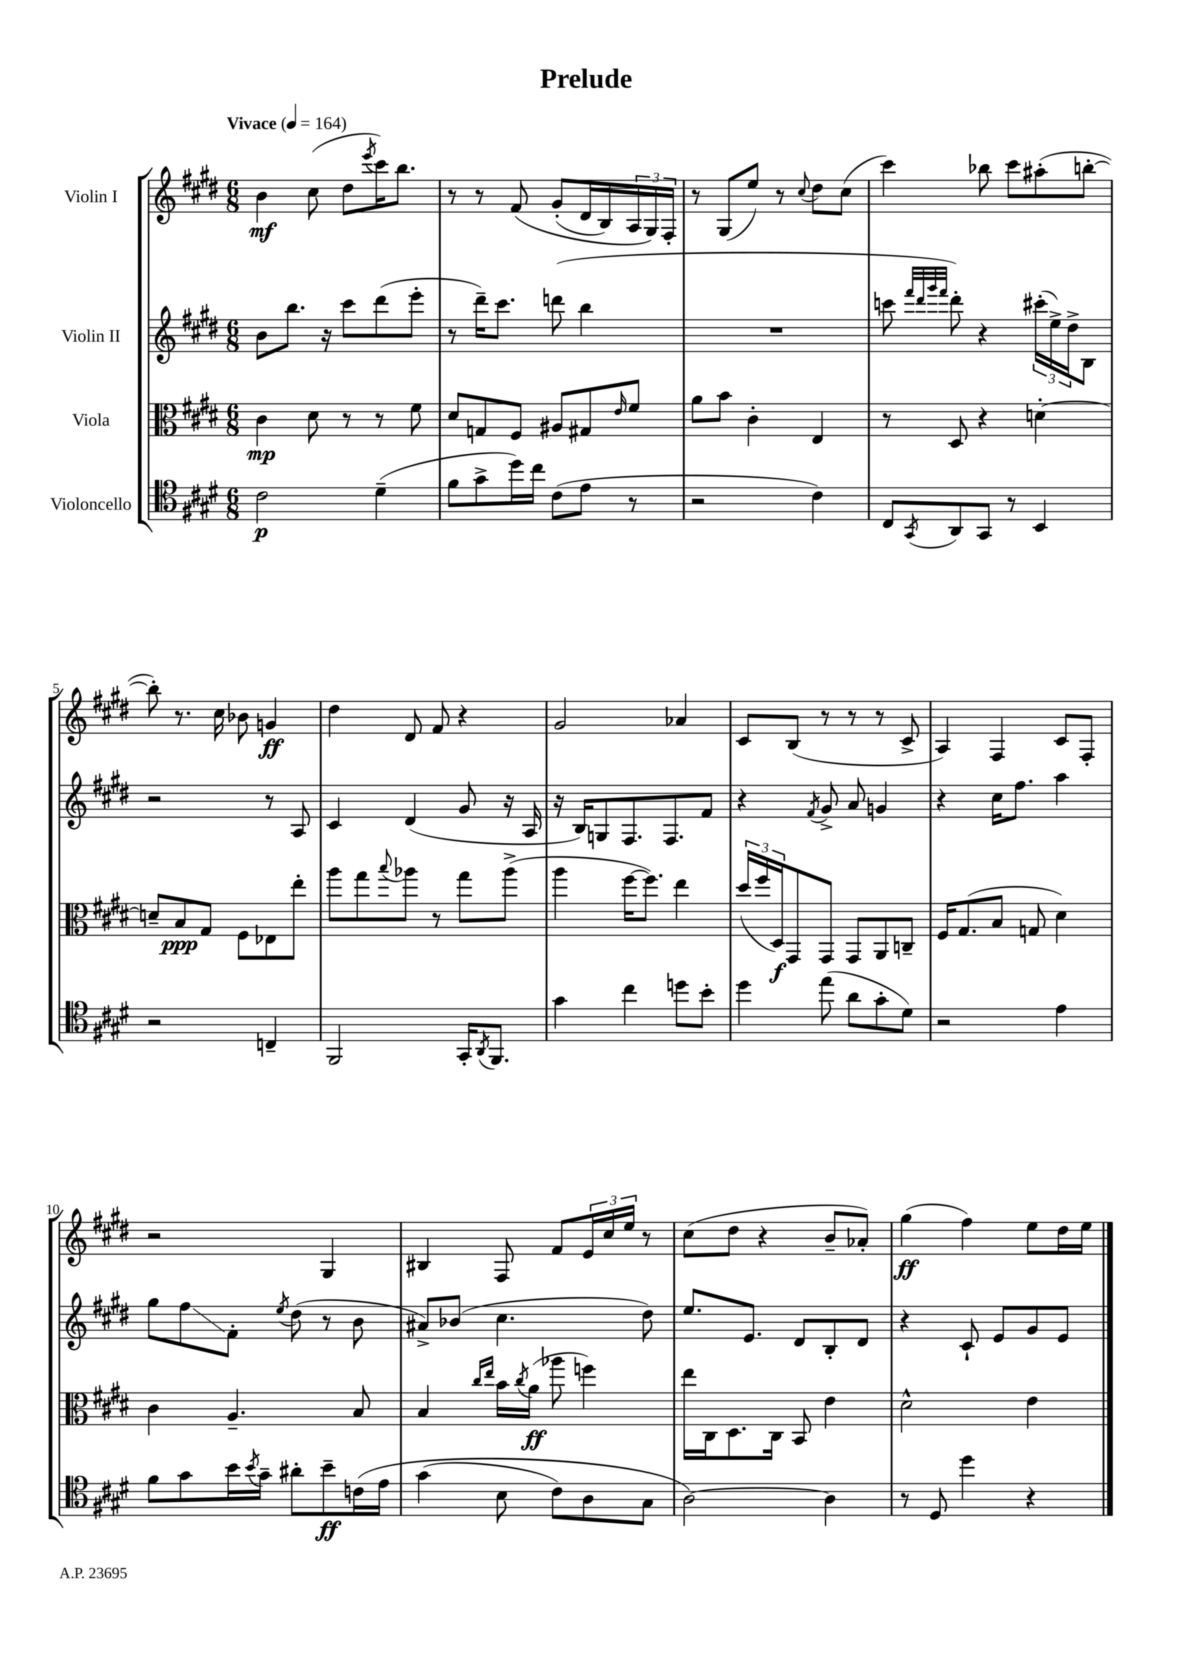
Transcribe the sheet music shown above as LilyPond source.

\header { title = "Prelude" }
<<
\new StaffGroup <<
\new Staff = "s0" \with { instrumentName = "Violin I" } {
    \clef treble \key e \major \numericTimeSignature \time 6/8 \tempo "Vivace" 4 = 164
    b'4\mf cis''8( dis''8 \acciaccatura { e'''8 } cis'''16) b''8. |
    r8 r8 fis'8\( gis'8-.( dis'16 b16) \tuplet 3/2 { a16 gis16\) fis16-. } |
    r8 gis8( e''8) r8 \appoggiatura { cis''8 } dis''8 cis''8( |
    cis'''4) bes''8 cis'''8 ais''8-.( b''8~-. |
    b''8-.) r8. cis''16 bes'8 g'4\ff |
    dis''4 dis'8 fis'8 r4 |
    gis'2 aes'4 |
    cis'8 b8( r8 r8 r8 cis'8-> |
    a4) fis4 cis'8 fis8-. |
    r2 gis4 |
    bis4 fis8 fis'8 \tuplet 3/2 { e'16 cis''16 e''16 } r8 |
    cis''8( dis''8 r4 b'8-- aes'8-.) |
    gis''4\ff( fis''4) e''8 dis''16 e''16 \bar "|." |
}
\new Staff = "s1" \with { instrumentName = "Violin II" } {
    \clef treble \key e \major \numericTimeSignature \time 6/8
    b'8 b''8. r16 cis'''8 dis'''8( e'''8-. |
    r8 dis'''16--) cis'''8. d'''8( b''4 |
    R2. |
    c'''8 \grace { fis'''32 dis'''32 gis'''32 fis'''32 } dis'''8-.) r4 \tuplet 3/2 { cis'''16-.( e''16->) dis''16-> } b8 |
    r2 r8 a8 |
    cis'4 dis'4( gis'8 r16 a16 |
    r16 b16) g8 fis8. fis8. fis'8 |
    r4 \acciaccatura { fis'8 } gis'8-> a'8 g'4 |
    r4 cis''16 fis''8. a''4 |
    gis''8 fis''8\glissando fis'8-. \acciaccatura { e''8 } dis''8( r8 b'8 |
    ais'8->) bes'8( cis''4. dis''8) |
    e''8. e'8. dis'8 b8-. dis'8 |
    r4 cis'8-! e'8 gis'8 e'8 \bar "|." |
}
\new Staff = "s2" \with { instrumentName = "Viola" } {
    \clef alto \key e \major \numericTimeSignature \time 6/8
    cis'4\mp dis'8 r8 r8 fis'8 |
    dis'8 g8 fis8 ais8 gis8 \grace { e'16 } fis'8 |
    a'8 b'8 cis'4-. e4 |
    r8 dis8 r4 d'4~-. |
    d'8-- b8\ppp gis8 fis8 ees8 e''8-. |
    a''8 gis''8 \appoggiatura { b''8 } aes''8 r8 gis''8 aes''8->( |
    a''4 fis''16~ fis''8.) e''4 |
    \tuplet 3/2 { dis''16( fis''16 dis16\f) } gis,8 gis,8 gis,8 a,8 c8-- |
    fis16 gis8.( b8 g8 dis'4) |
    cis'4 a4.-- b8 |
    b4 \grace { cis''16 e''16 } b'16 \acciaccatura { cis''8 } a'16\ff( aes''8 f''4) |
    e''16 cis16 dis8. cis16 b,8 e'4 |
    dis'2-^ e'4 \bar "|." |
}
\new Staff = "s3" \with { instrumentName = "Violoncello" } {
    \clef tenor \key e \major \numericTimeSignature \time 6/8
    cis'2\p dis'4--( |
    fis'8 gis'8-> dis''16) cis''16 cis'8( e'8 r8 |
    r2 cis'4) |
    cis8 \acciaccatura { gis,8 } a,8 gis,8 r8 b,4 |
    r2 c4-- |
    fis,2 gis,16-. \acciaccatura { a,8 } fis,8. |
    gis'4 cis''4 d''8 b'8-. |
    dis''4 e''8( a'8 gis'8-. dis'8) |
    r2 e'4 |
    fis'8 gis'8 b'16 \acciaccatura { b'8 } gis'16-- ais'8-. b'8--\ff c'16\( e'16 |
    gis'4( b8 cis'8) a8 gis8 |
    a2~\) a4 |
    r8 dis8 dis''4 r4 \bar "|." |
}
>>
>>
